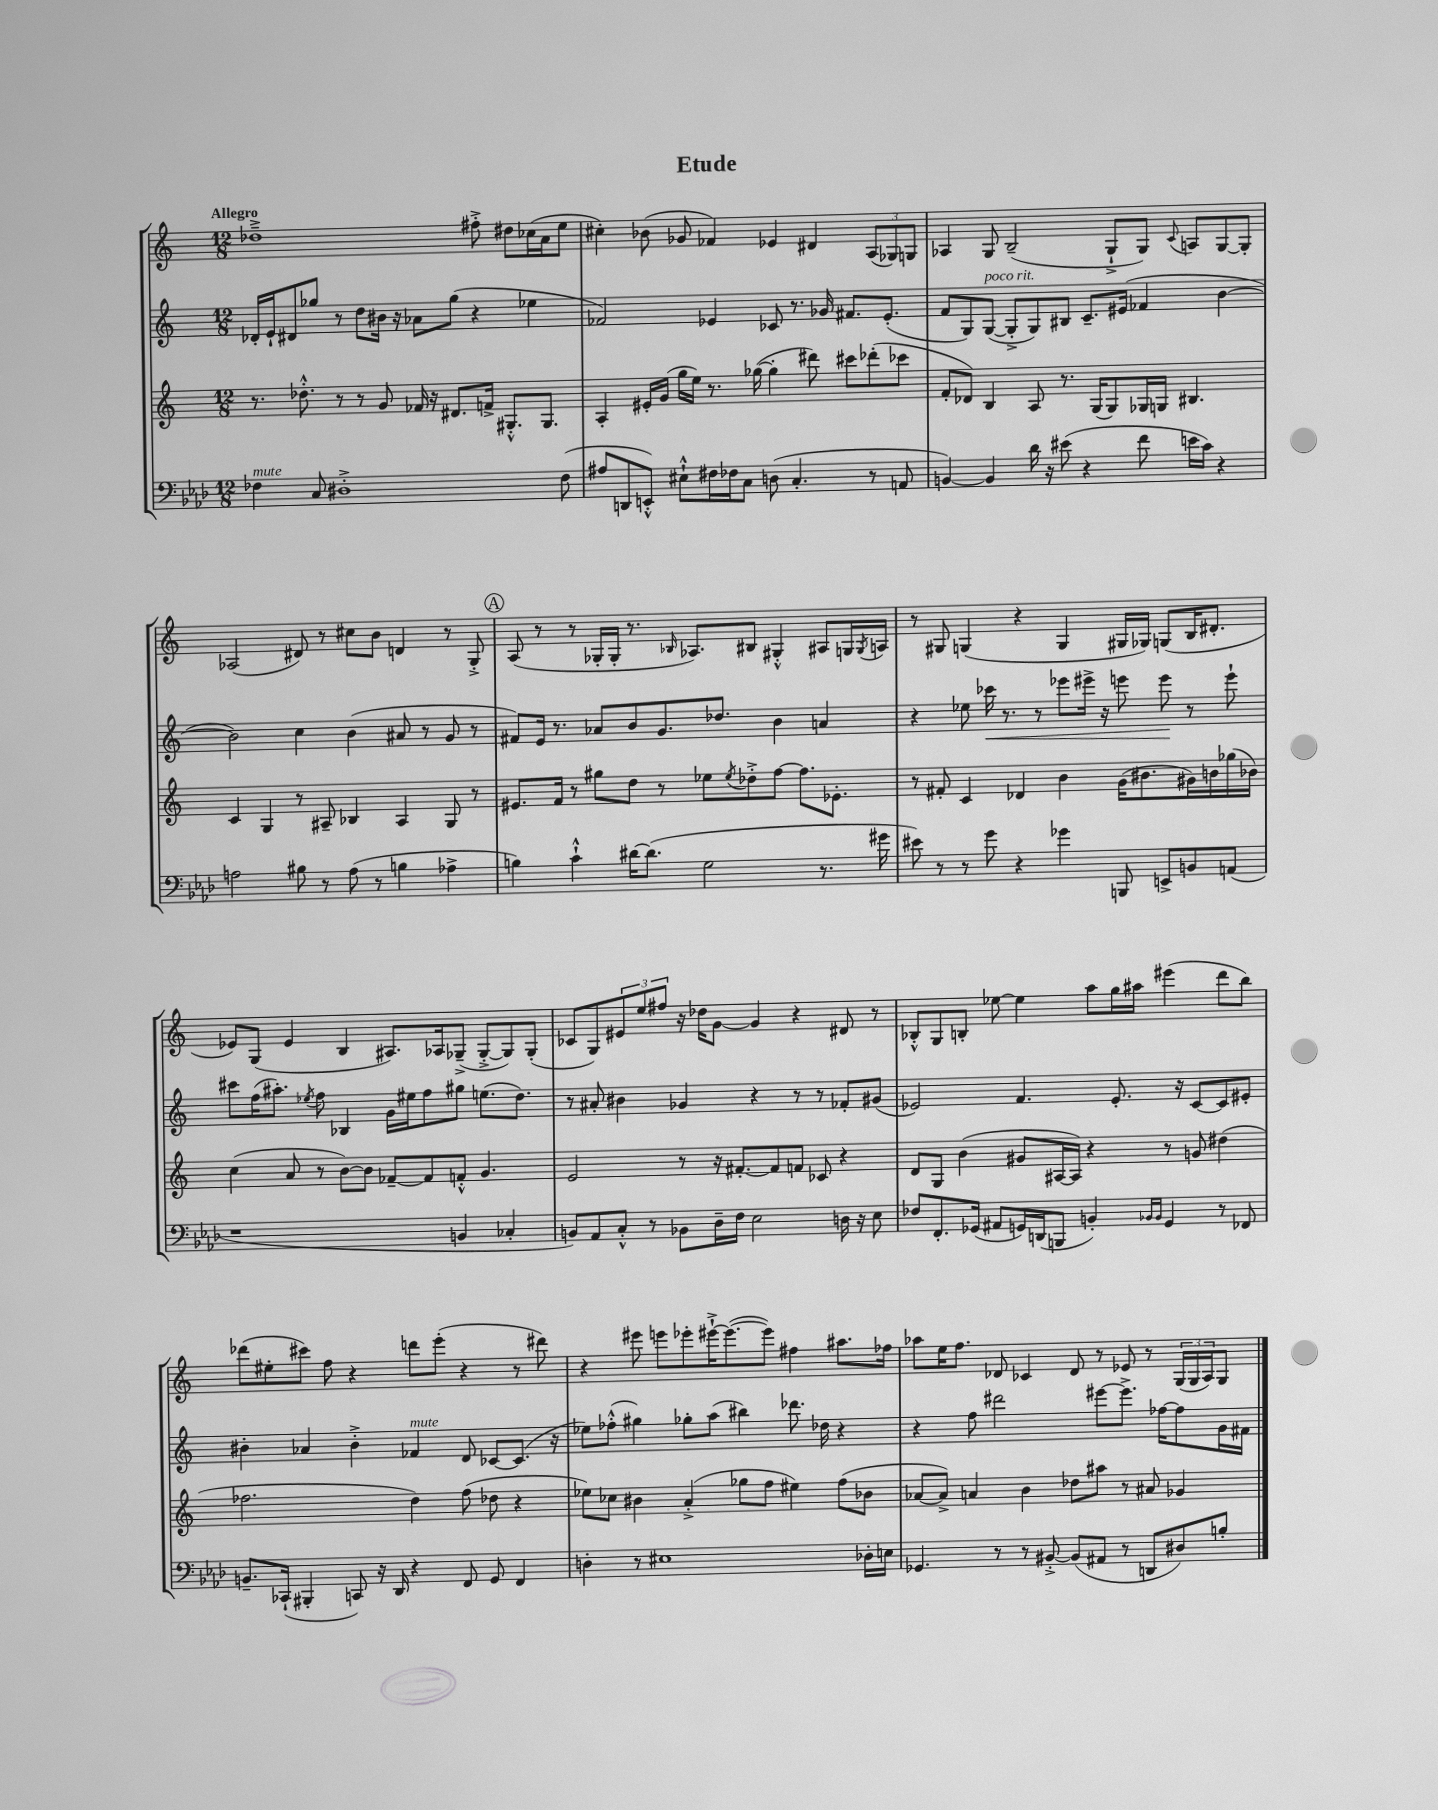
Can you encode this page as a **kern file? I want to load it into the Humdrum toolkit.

**kern	**kern	**kern	**kern
*staff4	*staff3	*staff2	*staff1
*clefF4	*clefG2	*clefG2	*clefG2
*k[b-e-a-d-]	*k[]	*k[]	*k[]
*M12/8	*M12/8	*M12/8	*M12/8
4F-	8.r	16d-'	1dd-~^
.	.	16e`	.
.	.	8d#	.
.	8.dd-'^^	.	.
8C	.	8gg-	.
1D#'^	8r	8r	.
.	8r	8dd	.
.	8g	16b#	.
.	.	16r	.
.	16f-	8a-	.
.	16r	.	.
.	8.d#	(8gg-	.
.	.	4r	8ff#'^
.	16f^	.	.
.	8.G#'^^	.	8dd#
.	.	4ee-	(16cc-
.	8.G#	.	16a
(8F-	.	.	8ee
=	=	=	=
8A#	4A'	2f-)	4cc#')
8DD	.	.	.
8EE'^^)	16e#'	.	(8b-
.	(16g	.	.
8E#`^^	16gg	.	8g-
.	16ee)	.	.
16F#	8.r	4e-	4f-)
16F-	.	.	.
8C	.	.	.
.	([16gg-	.	.
(8D	4gg-']	8c-	4e-
4.C'	.	8.r	.
.	8ddd#)	.	4d#
.	.	16g-	.
.	8ccc#	8.f#	.
8r	(8ddd-'	.	(12A
.	.	(8.e-'	.
.	.	.	12G-)
8AA	8ccc-	.	.
.	.	.	12G
=	=	=	=
[4BB)	8f'	8f	4A-
.	8d-)	8G)	.
4BB]	4B	([8G	8G
.	.	8G'^]	(2B~
16d-	8A	8G)	.
16r	.	.	.
(8e#	8.r	8B#	.
4r	.	8.c~	.
.	(16G	.	.
.	8G)	.	8G`^
.	.	(16e#	.
8f	16G-	4f-	8G)
.	16G	.	.
.	.	.	8qqc
16e	4.B#	.	8A
16c)	.	.	.
4r	.	[4b	[8G
.	.	.	8G']
=	=	=	=
2A	4c	2b])	(2A-
.	4G	.	.
8B#	8r	4cc	8d#)
8r	8A#~	.	8r
(8A	4B-	(4b	8cc#
8r	.	.	8b
4B	4A#	8a#	4d
.	.	8r	.
4A-^	8G	8g	8r
.	8r	8r	8G'^
=	=	=	=
4B)	8.e#	8f#)	(8A
.	.	16e	8r
.	16f	8.r	.
4c`^^	8r	.	8r
.	8gg#	8a-	16G-'
.	.	.	16G-'
[16d#	8dd	8b	8.r
(8.d#]	.	.	.
.	8r	8.g	.
.	.	.	16qqB-
.	.	.	8.A-)
2G	8ee-	.	.
.	.	8.dd-	.
.	8qee-	.	.
.	8dd-'^	.	8B#
.	[8ff	4b	4G#'^^
.	8.ff]	.	.
8.r	.	4a	8A#
.	8.e-'	.	.
.	.	.	16G
.	.	.	8qG
16g#	.	.	16A
=	=	=	=
8e#)	8r	4r	8r
8r	8f#'	.	8G#
8r	4c	8ee-	(4G
8g	.	16ccc-	.
.	.	8.r	.
4r	4d-	.	4r
.	.	8r	.
4g-	4b	8eee-	4G
.	.	16eee#^	.
.	.	16r	.
8BBB	(16g	8eee	16G#
.	8.b#	.	16G-)
8EE^	.	8eee	(8G
8BB	16g#)	8r	16B
.	16b	.	8.d#'
(8AA	(16gg-	8eee`	.
.	16b-)	.	.
=	=	=	=
1r	(4cc	8ccc#	8e-)
.	.	(16ff	(8G
.	.	8.aa#')	.
.	8a	.	4e-
.	.	8qee-	.
.	8r	8ff	.
.	[8b)	4B-	4B
.	8b]	.	.
.	[8f-~	16g	8.A#)
.	.	16ee#	.
.	8f-]	8ff	.
.	.	.	16A-
4BB	8f'^^	8gg#	(8G-~^
.	4.g	(8.ee	[8G-'^
4C-'	.	.	8G-])
.	.	8.dd)	.
.	.	.	(8G-'
=	=	=	=
8BB)	2e	8r	8c-
8AA-	.	8a#'	8G)
8C'^^	.	4b#	12e#
.	.	.	12ee
8r	.	.	.
.	.	.	12ff#
8BB-	8r	4g-	16r
.	.	.	16dd-
16D-~	16r	.	[8g
16F	[8.f#'	.	.
2E-	.	4r	4g]
.	8f#]	.	.
.	8f	8r	4r
.	8c-	8r	.
16D	4r	8f-'	8d#
16r	.	.	.
8E-	.	(8g#	8r
=	=	=	=
8F-	8d	2e-)	8B-'^^
8.FF'	8G	.	8G
.	(4b	.	8B'
(16GG-	.	.	.
8AA#	.	.	[8ee-
16GG)	8g#	4.f	4ee-]
(16DD	.	.	.
8BBB	[16A#	.	.
.	16A#])	.	.
4BB')	4r	.	8aa
.	.	8.e-'	16gg
.	.	.	16aa#
16qqBB-	.	.	.
16qqBB-	.	.	.
4GG	8r	.	(4eee#
.	.	16r	.
.	8g	[8c	.
8r	(4dd#	8c]	8ddd
8FF-	.	8e#'	8bb)
=	=	=	=
8.BB~	2.ff-	4b#'	(8ddd-
.	.	.	8ee#'
(16CC-`	.	.	.
4BBB#'	.	4a-	8ccc#)
.	.	.	8ff
8CC)	.	4b#'^	4r
16r	.	.	.
16DD-	.	.	.
4r	4dd)	4f-	8ddd
.	.	.	(8eee'
8FF	(8ff-	8d	4r
8GG	8dd-	[8c-	.
4FF	4r	(8.c-]	8r
.	.	.	8ddd#)
.	.	16r	.
=	=	=	=
4D'	8ee-)	8ee-)	4r
.	8cc-	(8ff-'^^	.
8r	4b#	4gg#)	8eee#
1E#	.	.	8eee
.	(4a'^	8gg-'	8eee-'
.	.	(8aa	[16eee#`^
.	.	.	(8.eee#_
.	8gg-	4bb#)	.
.	8ff	.	8eee#])
.	4ee#)	8.ddd-	4ff#
.	.	16dd-	.
.	(8ff	4r	8.aa#
16D-'	8b-	.	.
16E	.	.	16ff-
=	=	=	=
4.GG-	[8a-	4r	8aa-
.	8a-^])	.	16ee
.	.	.	8.ff
.	4a	8ff	.
8r	.	2ddd#	8d-
8r	4b	.	4c-
[8BB#'^	.	.	.
(8BB#]	8dd-	.	8d-
8AA#	8aa#	[8eee#	8r
8r	8r	8.eee#^]	8e-
8DD	8a#	.	8r
.	.	[16ff-	.
8D#)	4g-	8ff-]	(24G
.	.	.	24G
.	.	.	24A)
8B'	.	16g	8G
.	.	16f#	.
==	==	==	==
*-	*-	*-	*-
